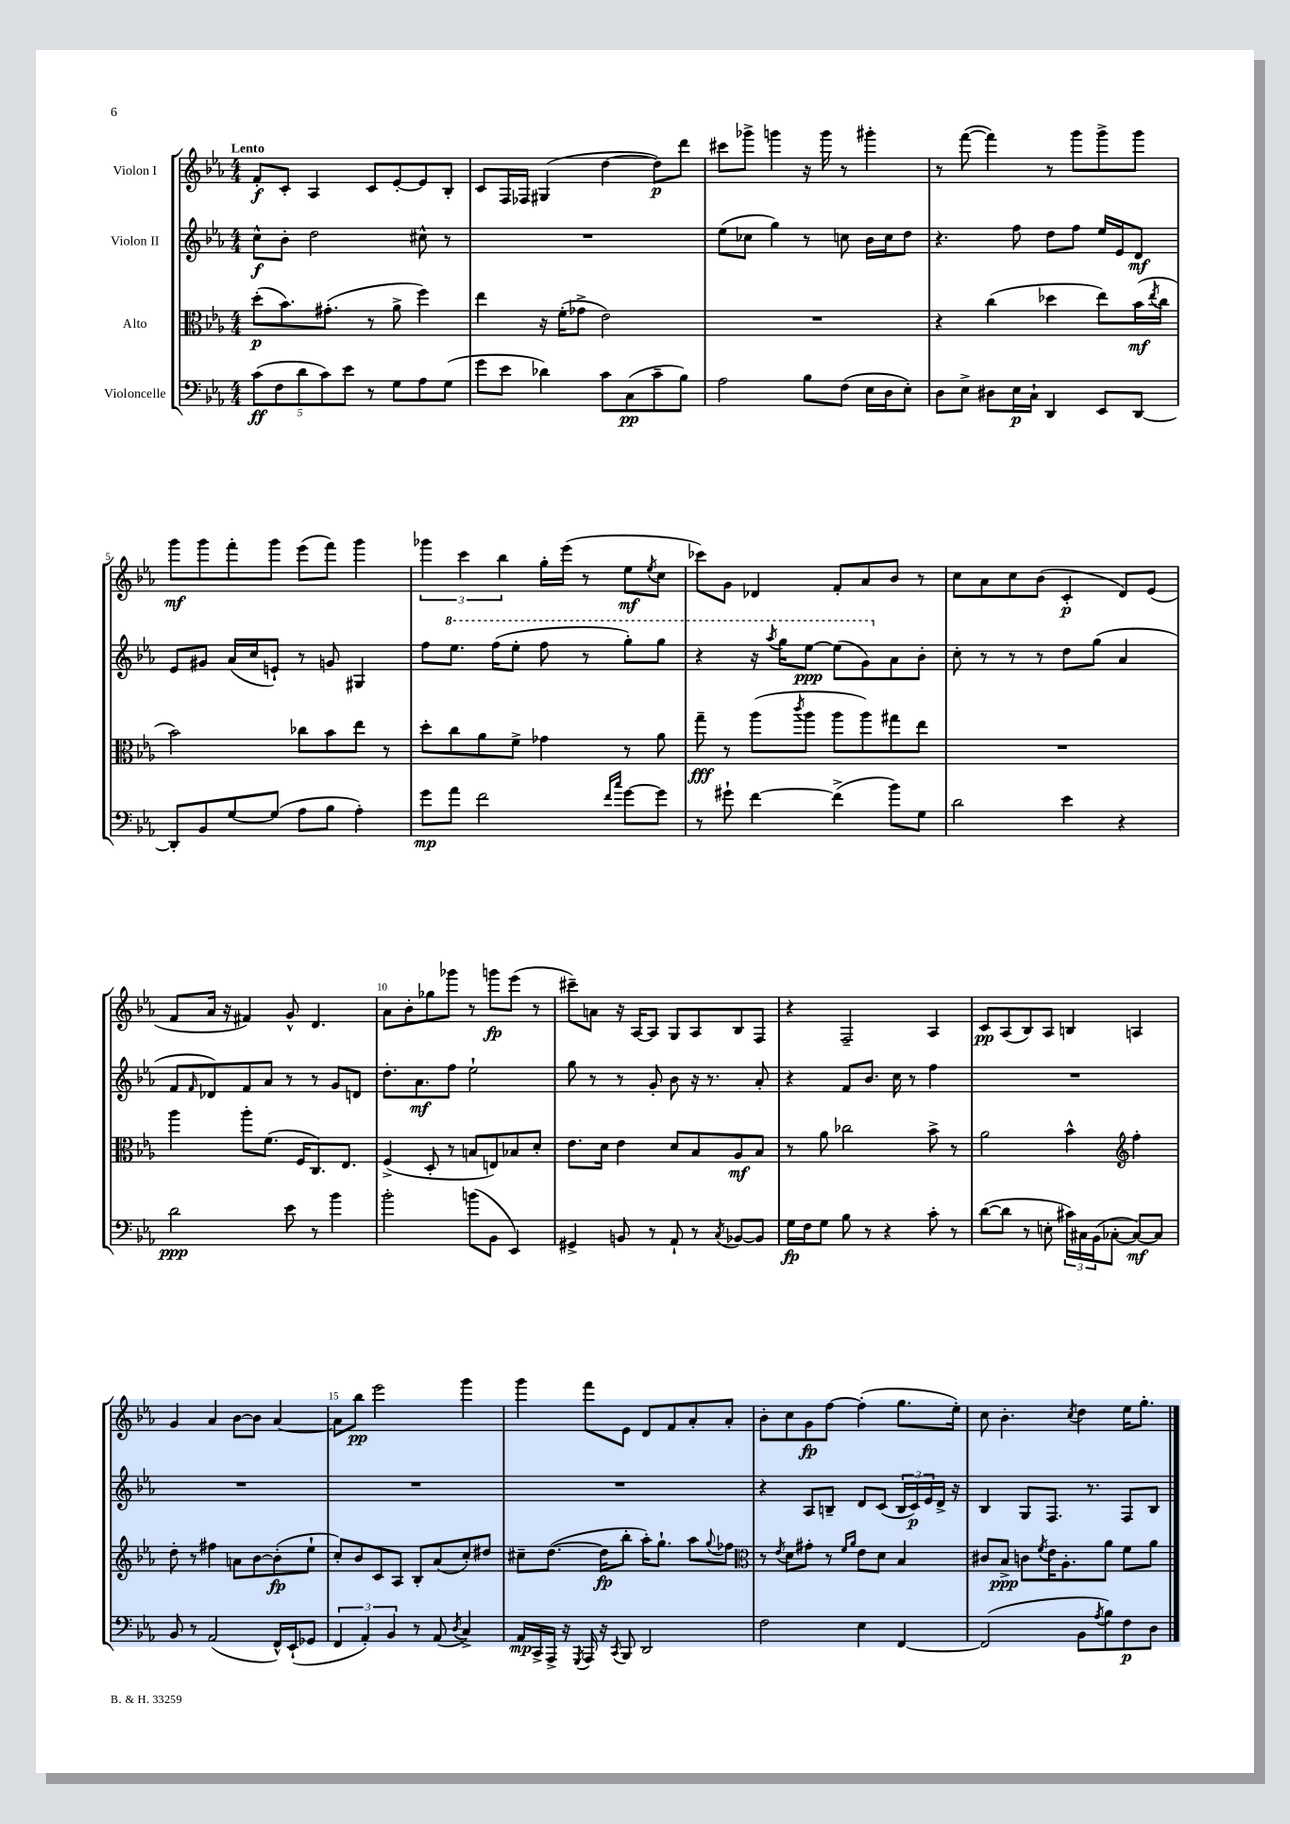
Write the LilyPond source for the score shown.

<<
\new StaffGroup <<
\new Staff = "s0" \with { instrumentName = "Violon I" } {
    \clef treble \key ees \major \numericTimeSignature \time 4/4 \tempo "Lento"
    f'8-.\f c'8-. aes4 c'8 ees'8~-. ees'8 bes8-. |
    c'8 f16 fes16 gis4( d''4~ d''8\p) d'''8 |
    cis'''8 ges'''8-> g'''4 r16 g'''16 r8 gis'''4-. |
    r8 f'''8~( f'''4) r8 g'''8 g'''8-> g'''8 |
    g'''8\mf g'''8 f'''8-. g'''8 ees'''8( f'''8) g'''4 |
    \tuplet 3/2 { ges'''4 c'''4 bes''4 } g''16-. ees'''16( r8 ees''8\mf \acciaccatura { ees''8 } c''8 |
    ces'''8) g'8 des'4 f'8-. aes'8 bes'8 r8 |
    c''8 aes'8 c''8 bes'8( c'4-.\p d'8) ees'8( |
    f'8 aes'16 r16 fis'4) g'8-^ d'4. |
    aes'8 bes'8-. ges''8 ges'''8 r8 g'''8\fp ees'''8( r8 |
    cis'''8--) a'8 r16 aes16~ aes8 g8 aes8 bes8 f8 |
    r4 f2-- aes4 |
    c'8\pp aes8( bes8) aes8 b4 a4 |
    g'4 aes'4 bes'8~ bes'8 aes'4~ |
    aes'8 bes''8\pp ees'''2 g'''4 |
    g'''4 f'''8 ees'8 d'8 f'8 aes'8-. aes'8-. |
    bes'8-. c''8 g'8\fp f''8~ f''4-.( g''8. ees''16-.) |
    c''8 bes'4.-. \acciaccatura { c''8 } d''4 ees''16 g''8.-. \bar "|." |
}
\new Staff = "s1" \with { instrumentName = "Violon II" } {
    \clef treble \key ees \major \numericTimeSignature \time 4/4
    c''8-^\f bes'8-. d''2 cis''8-^ r8 |
    R1 |
    ees''8( ces''8 g''4) r8 c''8 bes'16 c''16 d''8 |
    r4. f''8 d''8 f''8 ees''16 ees'16 d'8\mf |
    ees'8 gis'8 aes'16( c''16 e'8-!) r8 g'8 gis4 |
    f''8 \ottava #1 ees'''8. f'''16( ees'''8-. f'''8 r8 g'''8-.) g'''8 |
    r4 r16 \acciaccatura { aes'''8 } g'''16 ees'''8~\ppp ees'''8( g''8) \ottava #0 aes'8 bes'8-. |
    c''8-. r8 r8 r8 d''8 g''8( aes'4 |
    f'8 \grace { f'16 } des'8) f'8 aes'8 r8 r8 g'8 d'8 |
    d''8.-. aes'8.\mf f''8 ees''2-! |
    g''8 r8 r8 g'8-. bes'8 r16 r8. aes'8-. |
    r4 f'8 bes'8. c''16 r8 f''4 |
    R1 |
    R1 |
    R1 |
    R1 |
    r4 aes8 b8-- d'8 c'8( \tuplet 3/2 { b16 c'16\p) ees'16 } d'16-> r16 |
    bes4 g8 f8. r8. f8 bes8 \bar "|." |
}
\new Staff = "s2" \with { instrumentName = "Alto" } {
    \clef alto \key ees \major \numericTimeSignature \time 4/4
    d''8-.\p( bes'8.) gis'8.-.( r8 aes'8-> f''4) |
    ees''4 r16 f'16-.( ges'8-> ees'2) |
    R1 |
    r4 c''4( des''4 ees''8) bes'16\mf( \acciaccatura { ees''8 } c''16 |
    bes'2) ces''8 bes'8 ees''8 r8 |
    d''8-. c''8 aes'8 f'8-> ges'4 r8 aes'8 |
    g''8--\fff r8 aes''8( \acciaccatura { c'''8 } aes''8 aes''8 aes''8) gis''8 ees''8 |
    R1 |
    aes''4 aes''8-. f'8.( f16 c8.) ees8. |
    f4->( d8-. r8 b8 e8) bes8 d'8-. |
    ees'8. d'16 ees'4 d'8 bes8 aes8\mf bes8 |
    r8 aes'8 ces''2 bes'8-> r8 |
    aes'2 bes'4-^ \clef treble f''4-. |
    d''8-. r8 fis''4 a'8 bes'8~ bes'8-.\fp( ees''8-! |
    c''8-.) bes'8 c'8 aes8 bes8-. aes'8( c''8-.) dis''8 |
    cis''8-- d''8.~( d''16\fp bes''8-. aes''16-.) g''8.-! aes''8 \appoggiatura { g''8 } fes''8 |
    \clef alto r8 \acciaccatura { ees'8 } d'8 gis'8-. r8 \grace { f'16 aes'16 } ees'8 d'8 bes4 |
    cis'8 bes8->\ppp c'8 \acciaccatura { f'8 } ees'16 aes8.-. aes'8 f'8 aes'8 \bar "|." |
}
\new Staff = "s3" \with { instrumentName = "Violoncelle" } {
    \clef bass \key ees \major \numericTimeSignature \time 4/4
    \tuplet 5/4 { c'8\ff( f8 d'8 c'8) ees'8 } r8 g8 aes8 g8( |
    g'8 ees'8 des'4) c'8 c8\pp( c'8-- bes8) |
    aes2 bes8 f8( ees16 d16 ees8-.) |
    d8 ees8-> dis8 ees16\p c16-! d,4 ees,8 d,8~ |
    d,8-. bes,8 g8~ g8( aes8 bes8 aes4-.) |
    g'8\mp aes'8 f'2 \grace { f'16 c''16 } g'8~ g'8 |
    r8 gis'8-! f'4~ f'4->( bes'8) g8 |
    d'2 ees'4 r4 |
    d'2\ppp ees'8 r8 bes'4 |
    bes'2-. b'8( bes,8 ees,4) |
    gis,4-> b,8 r8 aes,8-! r8 \acciaccatura { c8 } bes,8~ bes,8 |
    g16\fp f16 g8 bes8 r8 r4 c'8-. r8 |
    d'8~( d'8 r8 e8-. \tuplet 3/2 { cis'16) cis16 bes,16( } ces8~-. ces8~\mf) ces8 |
    bes,8 r8 aes,2( f,16-^) ees,16-!( ges,8 |
    \tuplet 3/2 { f,4 aes,4-.) bes,4 } r8 aes,8( \acciaccatura { d8 } c4->) |
    aes,16\mp c,16-> aes,,16-> r16 \acciaccatura { g,,8 } aes,,16 r16 \acciaccatura { c,8 } bes,,8 d,2 |
    f2 ees4 f,4~ |
    f,2( bes,8 \acciaccatura { aes8 } bes8) f8\p d8 \bar "|." |
}
>>
>>
\layout { \context { \Score \override BarNumber.break-visibility = ##(#f #t #t) barNumberVisibility = #(every-nth-bar-number-visible 5) } }
